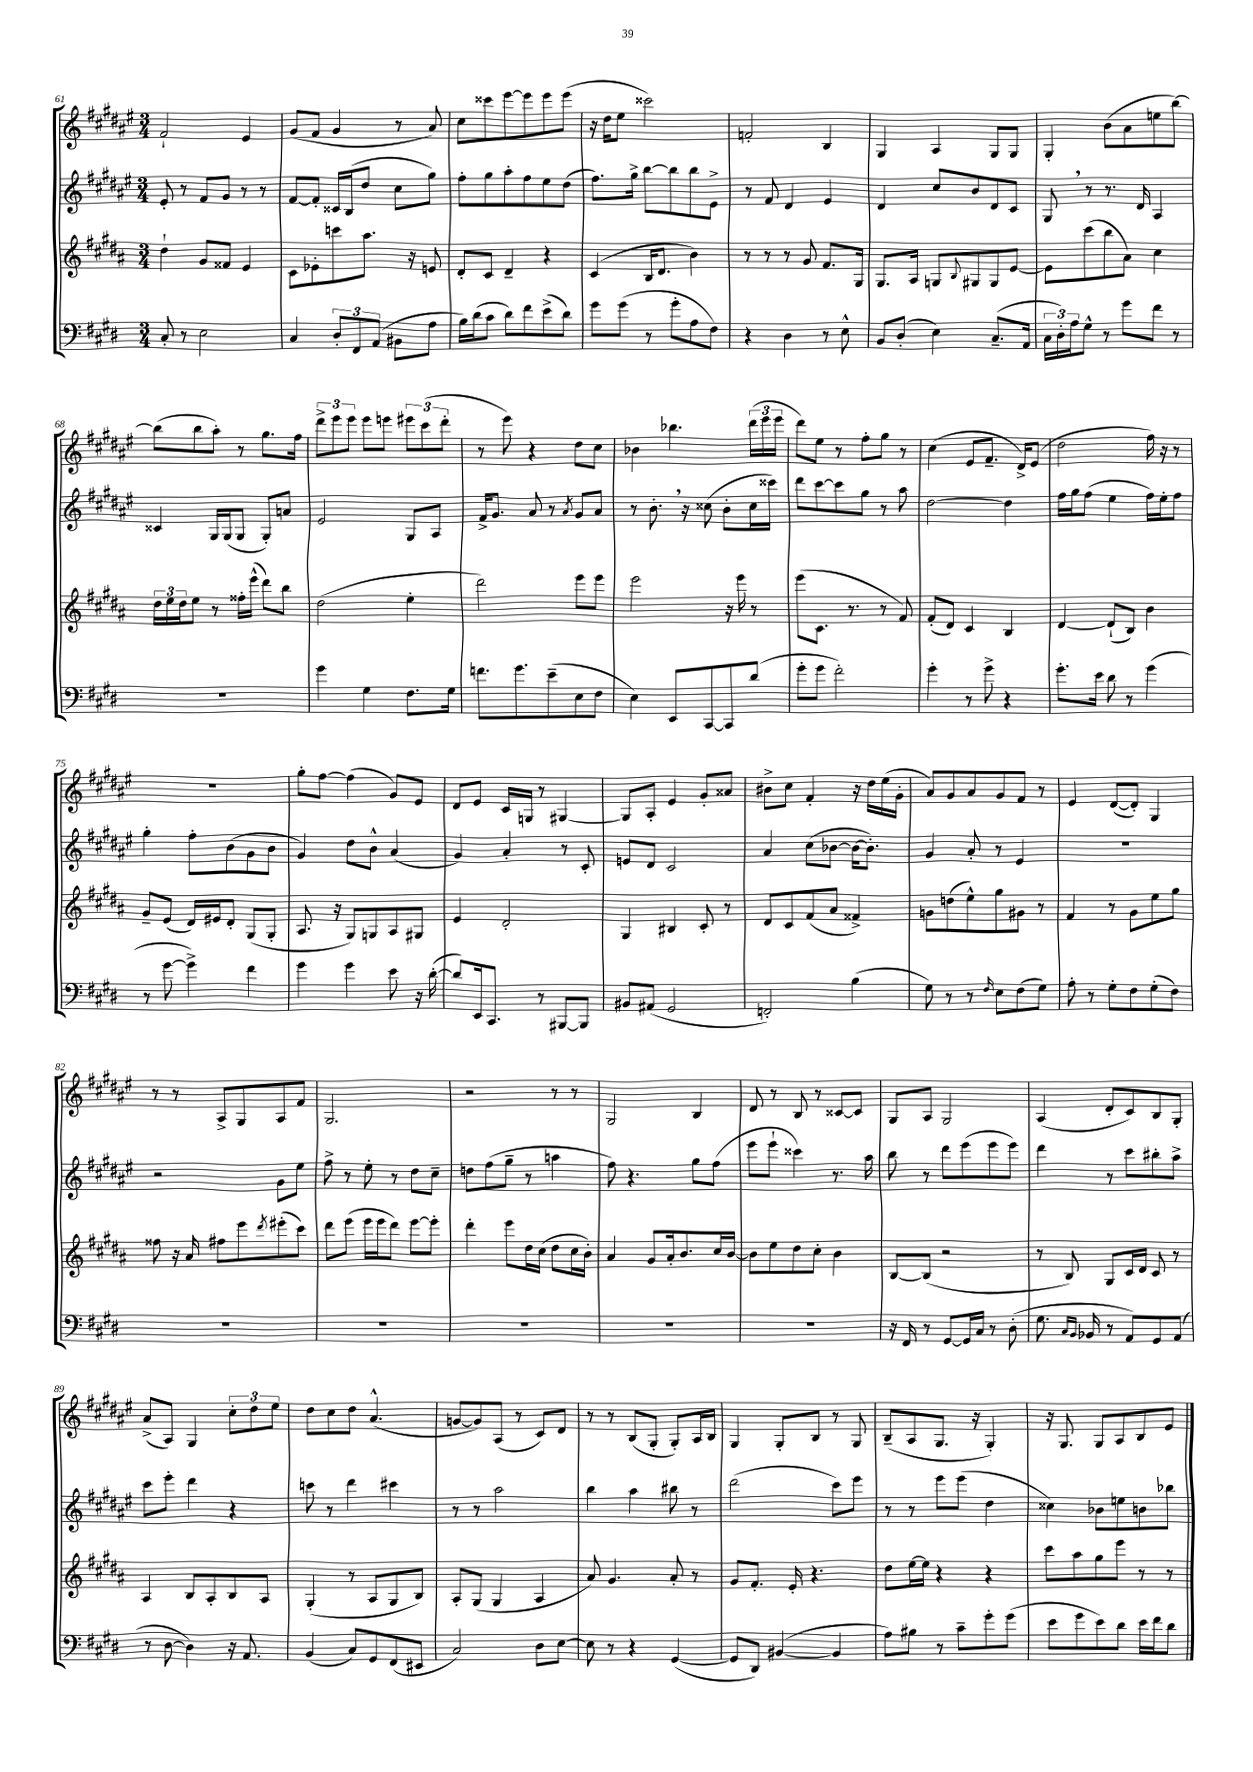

**kern	**kern	**kern	**kern
*staff4	*staff3	*staff2	*staff1
*clefF4	*clefG2	*clefG2	*clefG2
*k[f#c#g#d#]	*k[f#c#g#d#a#]	*k[f#c#g#d#a#e#]	*k[f#c#g#d#a#e#]
*M3/4	*M3/4	*M3/4	*M3/4
8C#'	4dd#`	8e#'	2f#`
8r	.	8r	.
2E	8g#	8f#	.
.	8f##	8g#	.
.	4e	8r	4e#
.	.	8r	.
=	=	=	=
4C#	8c#	[8f#	(8g#
.	8e-'	8f#']	8f#
12D#'	8ccc	16c##	4g#
.	.	(16B	.
12FF#	.	.	.
.	8.aa#	8dd#	.
(12AA	.	.	.
8BB#	.	8cc#	8r
.	16r	.	.
8A	8e	8gg#)	8a#)
=	=	=	=
16B)	8d#'	8ff#'	8cc#
(16d#	.	.	.
8c#	8c#	8gg#	8ccc##
8d#)	4d#~	8aa#'	[8eee#
8f#	.	8ff#	8eee#]
(8e^	4r	8ee#	8eee#
8d#)	.	(8dd#	(8eee#
=	=	=	=
8g#	(4c#	8.ff#)	16r
.	.	.	16dd#
(8g#	.	.	8ee#
.	.	16gg#^	.
8r	16B	[8bb	2ccc##)
.	8.d#	.	.
8g#'	.	8bb]	.
8A	4b)	8bb	.
8F#)	.	8e#^	.
=	=	=	=
4r	8r	8r	2f'
.	8r	8f#	.
4D#	8r	4d#	.
.	8g#	.	.
8r	8.f#	4e#	4B
8E^^	.	.	.
.	16G#	.	.
=	=	=	=
8BB	8.G#	4d#	4G#
(8D#'	.	.	.
.	16A#	.	.
4E)	8G	8cc#	4A#
.	8qqB	.	.
.	8G#	8b	.
(8.C#~	8G#	8d#	8G#
.	[8e	8c#	8G#
16AA	.	.	.
=	=	=	=
24C#	8e]	8G#	4G#'
24D#')	.	.	.
24A	.	.	.
8G#^^	(8ccc#	8r	.
8r	8bb	8.r	(8b
8g#	8a#)	.	8a#
.	.	16d#	.
8f#	4cc#	4A#	8ee
8r	.	.	[8bb)
=	=	=	=
2.r	24dd#	4c##	(8bb]
.	24ee	.	.
.	24dd#	.	.
.	8ee	.	8bb
.	8r	16G#	8aa#')
.	.	(16G#	.
.	16ff##'	8G#	8r
.	(16eee^^	.	.
.	8ddd#)	8G#')	8.gg#
.	8bb	8a	.
.	.	.	16ff#
=	=	=	=
4g#	(2dd#	2e#	12ddd#^
.	.	.	12eee#
.	.	.	12eee#
4G#	.	.	8eee#
.	.	.	8eee
8.F#	4ee'	8G#	12eee#
.	.	.	(12ccc#
.	.	8A#	.
.	.	.	12ddd#'
16G#	.	.	.
=	=	=	=
8.f	2ddd#)	16f#^	8r
.	.	8.g#	.
.	.	.	8eee#)
8.g#	.	.	.
.	.	8a#	4r
(8e~	.	8r	.
.	.	8qa#	.
8E	8eee	8g#	8dd#
8F#	8eee	8a#	8cc#
=	=	=	=
4E)	2eee	8r	4b-
.	.	8.b'	.
8EE	.	.	4.bb-
.	.	16r	.
[8CC#	.	(8cc##	.
8CC#]	16r	8b'	.
.	16eee	.	.
(8d#	8r	16cc##	(24ddd#
.	.	.	24eee#
.	.	16ccc##)	.
.	.	.	24eee#
=	=	=	=
8g#'	(8eee	8ddd#	8ddd#)
8g#	8.c#	[8ccc#	8ee#
2f#')	.	8ccc#]	8r
.	8.r	.	.
.	.	8gg#	8ff#'
.	8r	8r	8gg#
.	8f#)	8aa#	8r
=	=	=	=
4g#'	(8f#'	[2dd#	(4cc#
.	8d#)	.	.
8r	4c#	.	8e#
8g#^	.	.	8.f#~
4r	4B	4dd#]	.
.	.	.	16d#^)
.	.	.	(8e#
=	=	=	=
8.g#'	[4d#	16ff#	2dd#
.	.	16gg#	.
.	.	(8ff#	.
16e	.	.	.
8d#	(8d#`]	4ee#	.
8r	8B)	.	.
(4g#	4b	16ff#)	16ff#)
.	.	16ee#'	16r
.	.	8ff#	8r
=	=	=	=
8r	8g#~	4gg#'	2.r
[8g#	(8e	.	.
4g#^])	16d#)	8ff#'	.
.	16e#	.	.
.	8d#'	(8b	.
4f#	(8G#	8g#	.
.	8G#'	8b	.
=	=	=	=
4g#	8.A#	4g#)	8gg#'
.	.	.	[8ff#
.	16r	.	.
4g#	8G#)	8dd#	(4ff#]
.	8G	8b^^	.
8e	8A#	(4a#	8g#)
16r	8G#	.	8e#
([16d#'	.	.	.
=	=	=	=
8d#])	4e	4g#)	8d#
16EE	.	.	8e#
8.CC#	.	.	.
.	2d#'	4a#'	16c#
.	.	.	16G
8r	.	.	8r
[8BBB#	.	8r	[4G#
8BBB#]	.	8c#'	.
=	=	=	=
8BB#	4G#	8e	8G#]
(8AA#	.	8d#	8A#'
2GG#	4B#	2c#	4e#
.	8c#'	.	8g#'
.	8r	.	8a##
=	=	=	=
2FF')	8d#	4a#	8b#^
.	8c#	.	8cc#
.	(8f#	(8cc#	4f#'
.	8a#	[8b-	.
(4B	4f##^)	16b-_	16r
.	.	8.b-'])	16dd#
.	.	.	(16ee#
.	.	.	16g#'
=	=	=	=
8G#)	8g	4g#	8a#)
8r	(8dd	.	8g#
8r	8ee^^)	8a#'	8a#
16qqF#	.	.	.
8E	8gg#	8r	8g#
(8F#	8g#	4e#	8f#
8G#)	8r	.	8r
=	=	=	=
8A'	4f#	2.r	4e#
8r	.	.	.
8G#'	8r	.	([8d#
8F#	8g#	.	8d#'])
(8G#'	8ee	.	4G#
8F#)	8gg#	.	.
=	=	=	=
2.r	8ff##	2r	8r
.	16r	.	8r
.	16a#	.	.
.	8ff#	.	8A#^
.	8eee	.	8G#
.	8qddd#	.	.
.	(8eee#'	8g#	8A#
.	8ccc#)	8ee#	8f#
=	=	=	=
2.r	8ddd#	8ff#^	2.G#
.	(8eee	8r	.
.	16eee	8ee#'	.
.	16eee	.	.
.	8ddd#)	8r	.
.	[8eee	8dd#	.
.	8eee']	8cc#~	.
=	=	=	=
2.r	4ddd#'	8dd	2r
.	.	(8ff#	.
.	8eee	8gg#~	.
.	16dd#	8r	.
.	(16cc#	.	.
.	8dd#	4aa	8r
.	16cc#	.	8r
.	16b')	.	.
=	=	=	=
2.r	4a#	8ff#)	2G#
.	.	4.r	.
.	8g#	.	.
.	16a#'	.	.
.	8.b	.	.
.	.	8gg#	4B
.	16cc#	(8ff#	.
.	[16b	.	.
=	=	=	=
2.r	8b]	8eee#	8d#
.	8ee	8eee#`	8r
.	8dd#	4ccc##)	8B
.	8cc#'	.	8r
.	4b	8.r	[8c##
.	.	.	8c##]
.	.	16aa#	.
=	=	=	=
16r	[8B	8bb	8G#
16FF#	.	.	.
8r	(8B]	8r	8A#
[8GG#	2r	8ddd#	2G#
16GG#]	.	(8eee#	.
16C#	.	.	.
8r	.	8eee#	.
(8D#'	.	8eee#)	.
=	=	=	=
8.G#	8r	4ddd#	(4A#
.	8B)	.	.
16qqC#	.	.	.
16qqBB	.	.	.
16BB-	.	.	.
8r	8G#	8r	8d#'
8AA)	16c#	8ccc#	8c#)
.	16d#	.	.
8GG#	8c#	8bb#'	8B
(8AA	8r	8aa#^	8G#'
=	=	=	=
8r	4A#	8ccc#	(8a#^
[8D#	.	8eee#'	8A#)
4D#])	8B	4ddd#	4G#
.	8A#'	.	.
16r	8B	4r	12cc#'
8.AA	.	.	.
.	.	.	12dd#
.	8A#	.	.
.	.	.	12ee#
=	=	=	=
(4BB	(4G#'	8ccc	8dd#
.	.	8r	8cc#
8C#)	8r	4ddd#	8dd#
8GG#	8A#	.	(4.a#^^
(8FF#	8G#	4ccc#	.
8EE#	8B)	.	.
=	=	=	=
2C#)	8A#'	8r	[8g
.	(8G#	8r	8g])
.	4G#	2aa#	(8A#
.	.	.	8r
8D#	4A#	.	8c#)
[8E	.	.	8d#
=	=	=	=
8E]	8a#)	4bb	8r
8r	4.g#	.	8r
4r	.	4aa#	(8B
.	.	.	8G#'
([4GG#	8a#'	8bb#	8G#')
.	8r	8r	16A#
.	.	.	16B
=	=	=	=
8GG#]	8g#	(2ddd#	4G#
8DD#)	8.f#'	.	.
([4BB#	.	.	8G#'
.	16e'	.	.
.	4.r	.	8B
4BB#]	.	8ccc#)	8r
.	.	8eee#	8G#
=	=	=	=
8A)	8dd#	8r	(8B~
8B#	[16ee	8r	8A#
.	16ee]	.	.
8r	4r	8eee#	8.G#
8c#~	.	(8eee#	.
.	.	.	16r
8g#'	4r	4dd#	4G#')
(8g#	.	.	.
=	=	=	=
8e	8ccc#	4cc##)	16r
.	.	.	8.G#
8g#	8aa#	.	.
8e)	8gg#	8b-	8G#
8d#	8eee	8ee	8A#
16e	8r	8b	8B
16f#	.	.	.
8d#	8r	8bb-	8e#
==	==	==	==
*-	*-	*-	*-
